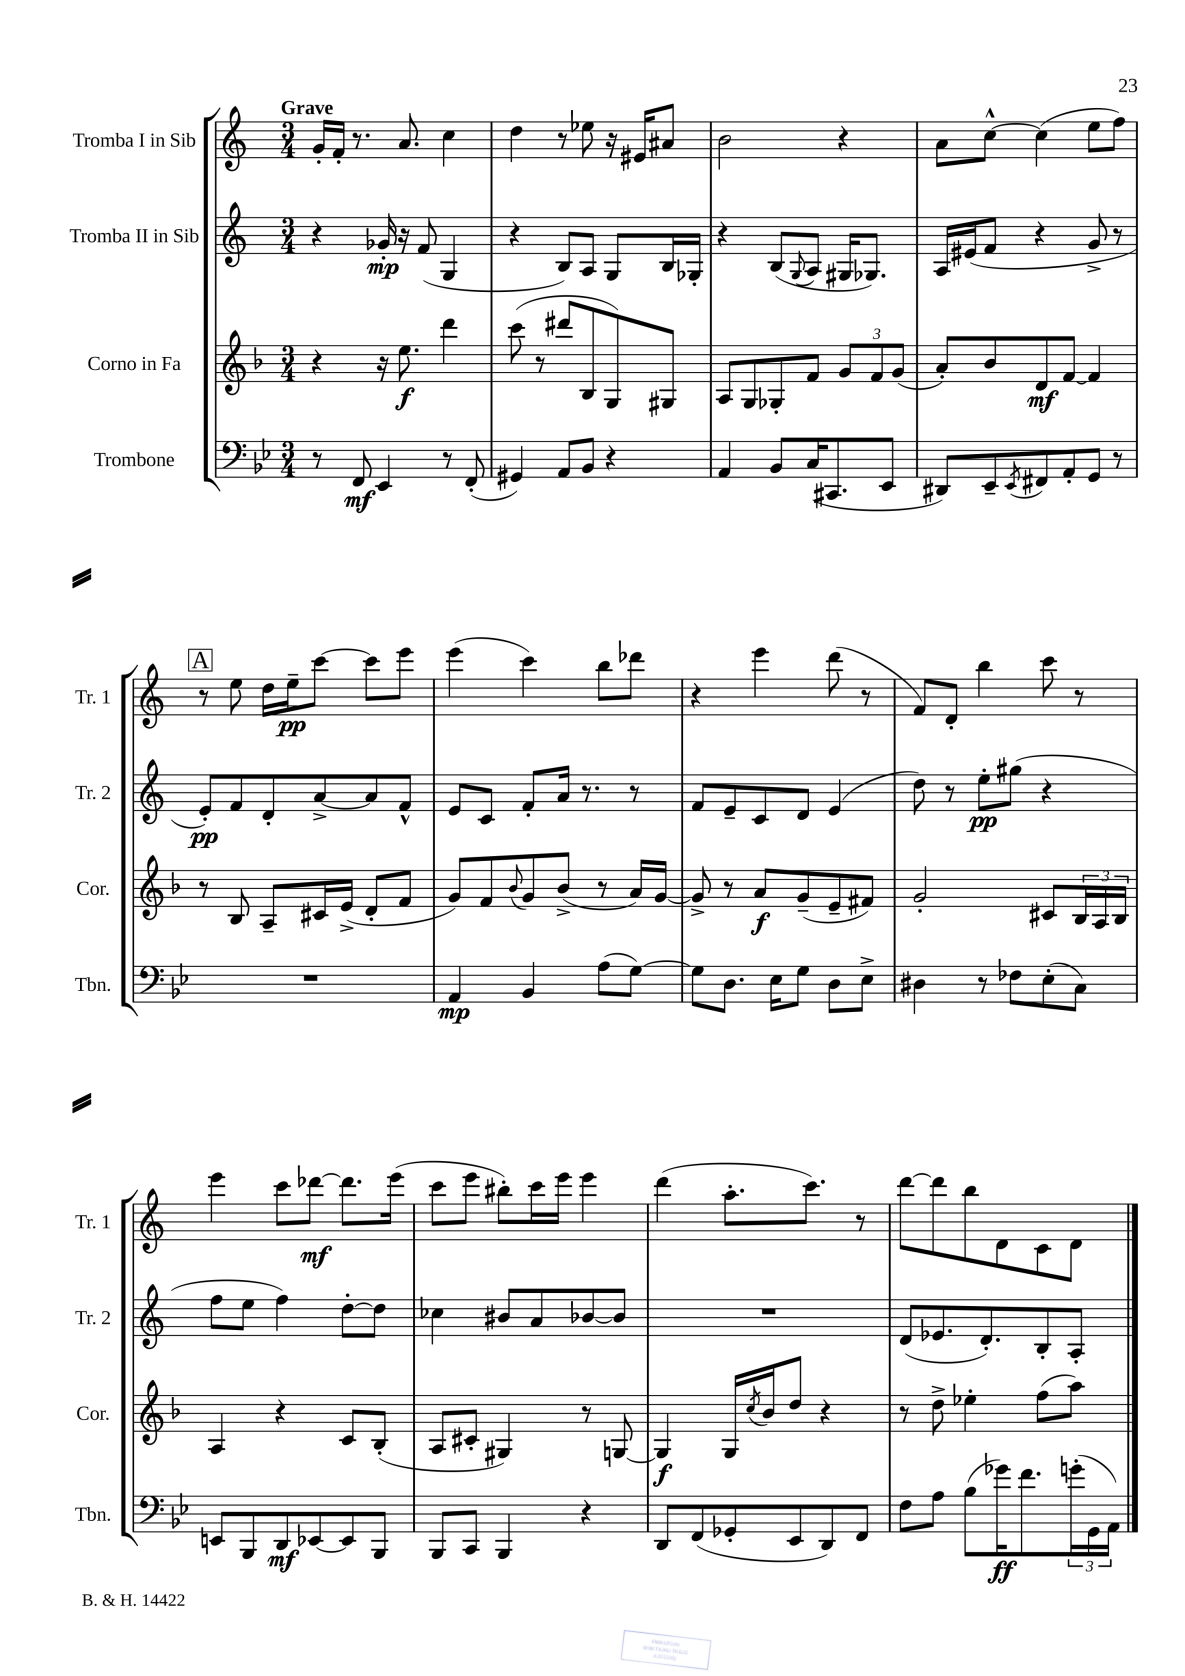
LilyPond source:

<<
\new StaffGroup <<
\new Staff = "s0" \with { instrumentName = "Tromba I in Sib" shortInstrumentName = "Tr. 1" } {
    \clef treble \key c \major \numericTimeSignature \time 3/4 \tempo "Grave"
    g'16-. f'16-. r8. a'8. c''4 |
    d''4 r8 ees''8 r16 eis'16 ais'8 |
    b'2 r4 |
    a'8 c''8~-^ c''4( e''8 f''8) |
    \mark \markup { \box "A" } r8 e''8 d''16 e''16--\pp c'''8~ c'''8 e'''8 |
    e'''4( c'''4) b''8 des'''8 |
    r4 e'''4 d'''8( r8 |
    f'8) d'8-. b''4 c'''8 r8 |
    e'''4 c'''8 des'''8~\mf des'''8. e'''16( |
    c'''8 e'''8 bis''8-.) c'''16 e'''16 e'''4 |
    d'''4( a''8.-. c'''8.) r8 |
    d'''8~ d'''8 b''8 d'8 c'8 d'8 \bar "|." |
}
\new Staff = "s1" \with { instrumentName = "Tromba II in Sib" shortInstrumentName = "Tr. 2" } {
    \clef treble \key c \major \numericTimeSignature \time 3/4
    r4 ges'16-.\mp r16 f'8( g4 |
    r4 b8) a8 g8 b16 ges16-. |
    r4 b8( \appoggiatura { g8 } a8 gis16 ges8.) |
    a16 eis'16( f'8 r4 g'8-> r8 |
    \mark \markup { \box "A" } e'8-.\pp) f'8 d'8-. a'8~-> a'8 f'8-^ |
    e'8 c'8 f'8-. a'16 r8. r8 |
    f'8 e'8-- c'8 d'8 e'4( |
    d''8) r8 e''8-.\pp gis''8( r4 |
    f''8 e''8 f''4) d''8~-. d''8 |
    ces''4 bis'8 a'8 bes'8~ bes'8 |
    R2. |
    d'8( ees'8. d'8.-.) b8-. a8-. \bar "|." |
}
\new Staff = "s2" \with { instrumentName = "Corno in Fa" shortInstrumentName = "Cor." } {
    \clef treble \key f \major \numericTimeSignature \time 3/4
    r4 r16 e''8.\f d'''4 |
    c'''8( r8 dis'''8 bes8 g8) gis8 |
    a8 g8 ges8-. f'8 \tuplet 3/2 { g'8 f'8 g'8( } |
    a'8-.) bes'8 d'8\mf f'8~ f'4 |
    \mark \markup { \box "A" } r8 bes8 a8-- cis'16 e'16->( d'8-. f'8 |
    g'8) f'8 \appoggiatura { bes'8 } g'8 bes'8->( r8 a'16) g'16~ |
    g'8-> r8 a'8\f g'8--( e'8-- fis'8) |
    g'2-. cis'8 \tuplet 3/2 { bes16 a16 bes16 } |
    a4 r4 c'8 bes8-.( |
    a8 cis'8-. gis4) r8 g8~ |
    g4\f g16 \acciaccatura { c''8 } bes'16 d''8 r4 |
    r8 d''8-> ees''4-. f''8( a''8) \bar "|." |
}
\new Staff = "s3" \with { instrumentName = "Trombone" shortInstrumentName = "Tbn." } {
    \clef bass \key bes \major \numericTimeSignature \time 3/4
    r8 f,8\mf ees,4 r8 f,8-.( |
    gis,4) a,8 bes,8 r4 |
    a,4 bes,8 c16( cis,8. ees,8 |
    dis,8) ees,8-- \acciaccatura { ees,8 } fis,8 a,8-. g,8 r8 |
    \mark \markup { \box "A" } R2. |
    a,4\mp bes,4 a8( g8~) |
    g8 d8. ees16 g8 d8 ees8-> |
    dis4 r8 fes8 ees8-.( c8) |
    e,8 bes,,8 d,8\mf ees,8~ ees,8 bes,,8 |
    bes,,8 c,8 bes,,4 r4 |
    d,8 f,8( ges,8-. ees,8 d,8) f,8 |
    f8 a8 bes8( ges'16\ff) f'8. \tuplet 3/2 { g'16-.( g,16 a,16) } \bar "|." |
}
>>
>>
\layout { \context { \Score \remove "Bar_number_engraver" } }
